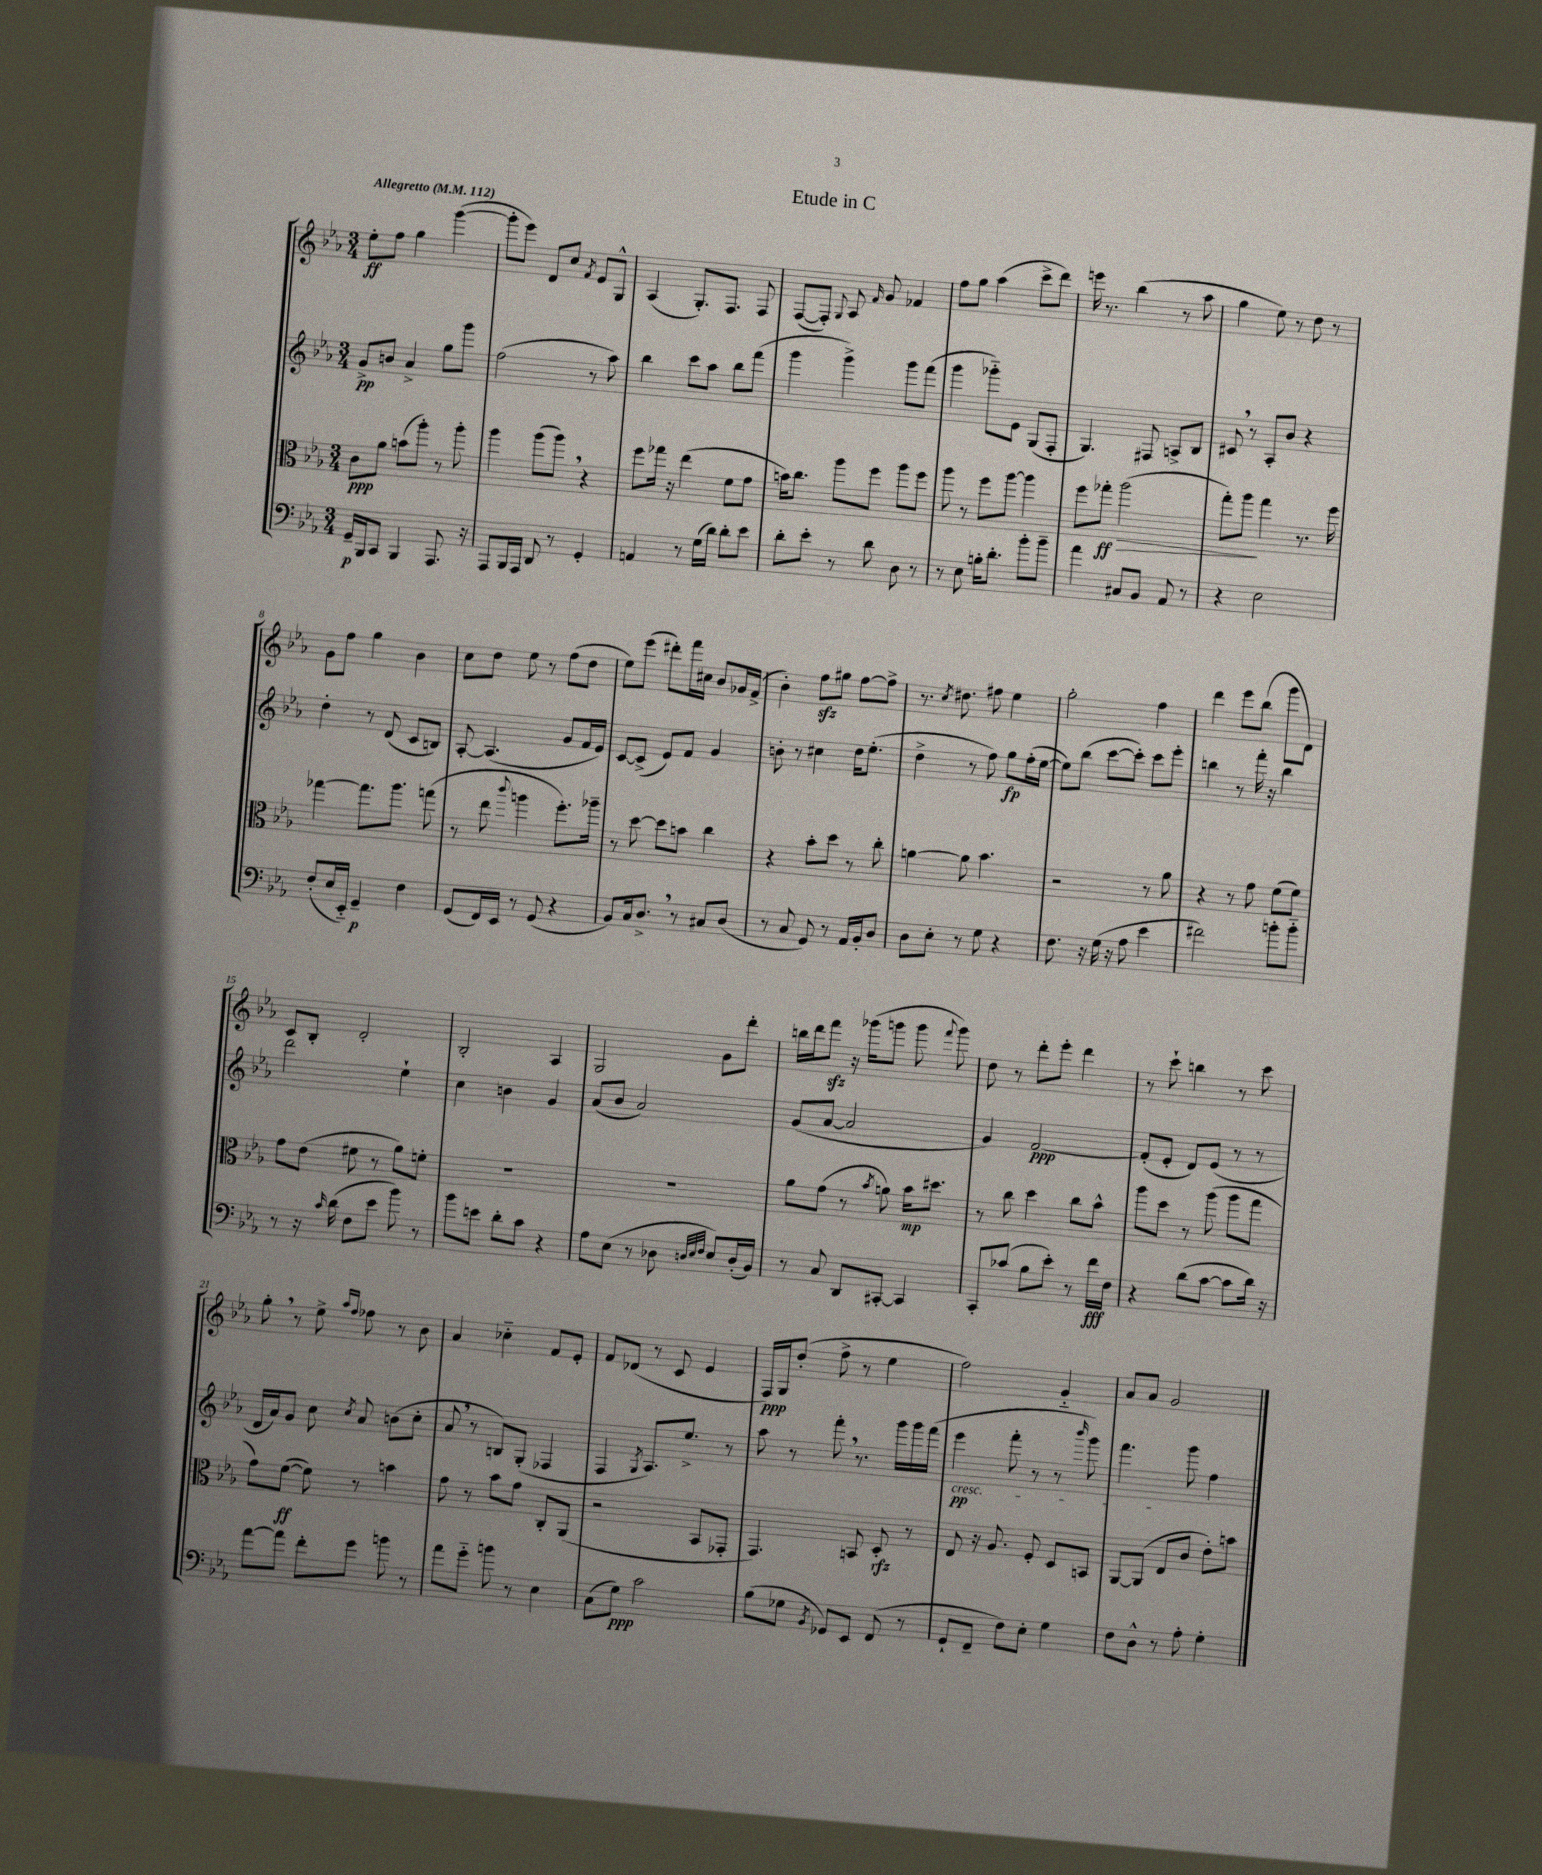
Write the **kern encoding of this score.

**kern	**kern	**kern	**kern
*staff4	*staff3	*staff2	*staff1
*clefF4	*clefC3	*clefG2	*clefG2
*k[b-e-a-]	*k[b-e-a-]	*k[b-e-a-]	*k[b-e-a-]
*M3/4	*M3/4	*M3/4	*M3/4
*MM112	*MM112	*MM112	*MM112
16GG~	8c	8g^	8ee-'
16BBB-	.	.	.
8CC	8a-	8b	8ff
4BBB-	(8b	4a-^	4gg
.	8aa-')	.	.
8.AAA-	8r	8gg	([4ggg
.	8aa-'	8ggg	.
16r	.	.	.
=	=	=	=
8AAA-	4aa-	(2ff	8ggg']
16BBB-	.	.	8eee-)
16AAA-	.	.	.
8DD	(8aa-	.	8d
8r	8aa-)	.	8cc
.	.	.	8qf
4GG'	4r	8r	8e-
.	.	8aa-)	8G^^
=	=	=	=
4AA	8ff	4bb-	(4A-
.	16gg-	.	.
.	16r	.	.
8r	(4ee-	8ccc	8.G')
(16G	.	8aa-	.
16d)	.	.	8.F
8d'	8f	8bb-	.
8e-	8g	(8fff	8F
=	=	=	=
8d'	16b)	4ggg	([8F
.	8.cc	.	.
8e-'	.	.	8F'])
.	.	.	8qqG
8r	8aa-	4ggg^)	8A-
.	.	.	16qqf
8d	8ff	.	8g
8D	8aa-	8ggg	4f-
8r	8ff	(8fff	.
=	=	=	=
8r	8aa-	4ggg	8ff
8E-	8r	.	8gg
16B'	8ff	8ggg-'~)	(4aa-
8.d'	.	.	.
.	[8aa-	8e-	.
8b-'	4aa-]	(8G	8ccc^
8b-~	.	8F'	8ddd)
=	=	=	=
4a-	8ff	4.G)	16eee
.	.	.	8.r
.	8gg-'	.	.
8C#	(2aa-	.	(4bb-
8BB-	.	8F#	.
8AA-	.	8A^	8r
8r	.	8B-	8aa-
=	=	=	=
4r	8gg')	8c#	4gg
.	8aa-	8r	.
2E-	4gg	8A-'	8ee-)
.	.	8b-	8r
.	8.r	4r	8dd
.	.	.	8r
.	16ff	.	.
=	=	=	=
(8F'	[4gg-	4dd'	8g
16E-	.	.	8ff
16EE-'~)	.	.	.
4GG~	8.gg-]	8r	4gg
.	.	(8d	.
.	8.aa-	.	.
4F	.	8c	4b-
.	(8gg	8B)	.
=	=	=	=
(8GG	8r	[8A-'	8cc
16FF)	8ee-	(4.A-]	8dd
16EE-	.	.	.
.	8qqccc	.	.
8r	4aa	.	8ee-
(8GG	.	.	8r
4r	8.ff')	8g	(8ff
.	.	16f	8dd
.	16aa-~	16e-)	.
=	=	=	=
8BB-)	8r	[8c	8ee-)
16C	[8dd	(8c^]	(8eee-
8.D^	.	.	.
.	8dd]	8e-)	8ddd#')
8r	8b	8f	16fff
.	.	.	16cc#
8C#	4cc	4g	8b-
(8D	.	.	16g-
.	.	.	(16f^
=	=	=	=
8r	4r	8b'	4b-')
8C	.	8r	.
8GG)	8b-'	4cc#	8ff
8r	8dd	.	8gg#
16AA-	8r	16dd	[8ff
16BB-'	.	(8.ee-'	.
8D	8cc'	.	8ff^]
=	=	=	=
8D	[4a	4dd^	8.r
8E-'	.	.	.
.	.	.	8qcc
.	.	.	8.dd#
8r	8a]	8r	.
8G	4.b-	8ff)	8ff#
4r	.	8gg	4ee-
.	.	(16ff'	.
.	.	[16ee-	.
=	=	=	=
8.F	2r	8ee-])	2gg'
.	.	(8bb-	.
16r	.	.	.
(16G	.	[8ccc	.
16r	.	.	.
8A-	.	8ccc'])	.
4e-	8r	8ccc	4ff
.	8a-	8eee-'	.
=	=	=	=
2f#)	4r	4bb	4ddd
.	8r	8r	8eee-
.	8g	16fff'	(8bb-
.	.	16r	.
8b'	(8f	4bb	8ggg
8b'~	8f)	.	8d)
=	=	=	=
8r	8g	2ddd	8c
16r	(8e-	.	8B-'
16qqc	.	.	.
(16d	.	.	.
8F	8f#	.	2d'
8e-	8r	.	.
8b-)	8a-)	4ee-`	.
8r	8f'	.	.
=	=	=	=
8b-	2.r	4cc	2B-'
8e	.	.	.
8d'	.	4b	.
8c	.	.	.
4r	.	4g	4A-
=	=	=	=
8A-	2.r	(8a-	2G
(8E-	.	8b-	.
8r	.	2a-)	.
8D-	.	.	.
32qqD	.	.	.
32qqE-	.	.	.
32qqF	.	.	.
8E-)	.	.	8g
(16D'	.	.	8ddd'
16BB-)	.	.	.
=	=	=	=
8r	8a-	(8g	16bb
.	.	.	16ddd
8C	(8g	[8a-	8fff
8DD	8r	2a-]	16r
.	.	.	(16ggg-
.	8qb-	.	.
[8CC#'	8a)	.	8ggg
4CC#]	16b-	.	8ggg
.	8.dd#	.	.
.	.	.	8qqfff
.	.	.	8ggg)
=	=	=	=
8CC'	8r	4g)	8dd
(8c-	8cc	.	8r
8B-	4dd	[2f	8ddd'
8e-')	.	.	8eee-'
8r	8cc	.	4ddd
16f	8b-^^	.	.
16F	.	.	.
=	=	=	=
4r	8aa-	(8f']	8r
.	8dd	8e-'	8ccc`
(8d	8r	8d)	4bb
[8c	(8aa-	(8e-	.
8c]	8aa-	8r	8r
16d)	8gg	8r	8ccc
16r	.	.	.
=	=	=	=
[8a-	8g)	16d	8gg'
.	.	16a-)	.
8a-]	([8f	8g	8r
8f'	8f])	8cc	8ee-^
.	.	.	16qqaa-
.	.	8qcc	16qqff
8g	8r	8a-	8ff-
8b	4b	(8b	8r
8r	.	8cc'	8b-
=	=	=	=
8a-	8g	8a-	4a-
8g'~	8r	8r	.
8b	8b-	8B)	4cc-'~
8r	8g	(8G'	.
4E-	8C'	4F-	8f
.	(8AA-	.	8e-'
=	=	=	=
(8C	2r	4F	8f
8G)	.	.	(8d-
.	.	8qG	.
2c	.	8.A-)	8r
.	.	.	8c
.	.	8.ee-^	.
.	8BB-	.	4e-
.	8GG-'	8r	.
=	=	=	=
(8B-	4.GG)	8aa-	16F)
.	.	.	16G
8G-	.	8r	(8dd'
8qBB-	.	.	.
8GG-)	.	8fff'	8ff^
8EE-	8BB	8.r	8r
(8FF	8D'	.	4ee-
.	.	16ggg	.
8r	8r	16ggg	.
.	.	(16fff	.
=	=	=	=
8GG`	8E-	4eee-	2ff)
8FF~	16r	.	.
.	8.A-	.	.
8F)	.	8fff'	.
8E-'	8F'	8r	.
4G	8D	8r	4g'~
.	.	16qqbbb-	.
.	8BB	8ggg)	.
=	=	=	=
8F	[8AA-	4.fff	8a-
8D^^	(8AA-]	.	8a-
8r	8E-	.	2g
8A-'	8c	8ggg	.
4G'	8e-')	4ff	.
.	8b	.	.
==	==	==	==
*-	*-	*-	*-
